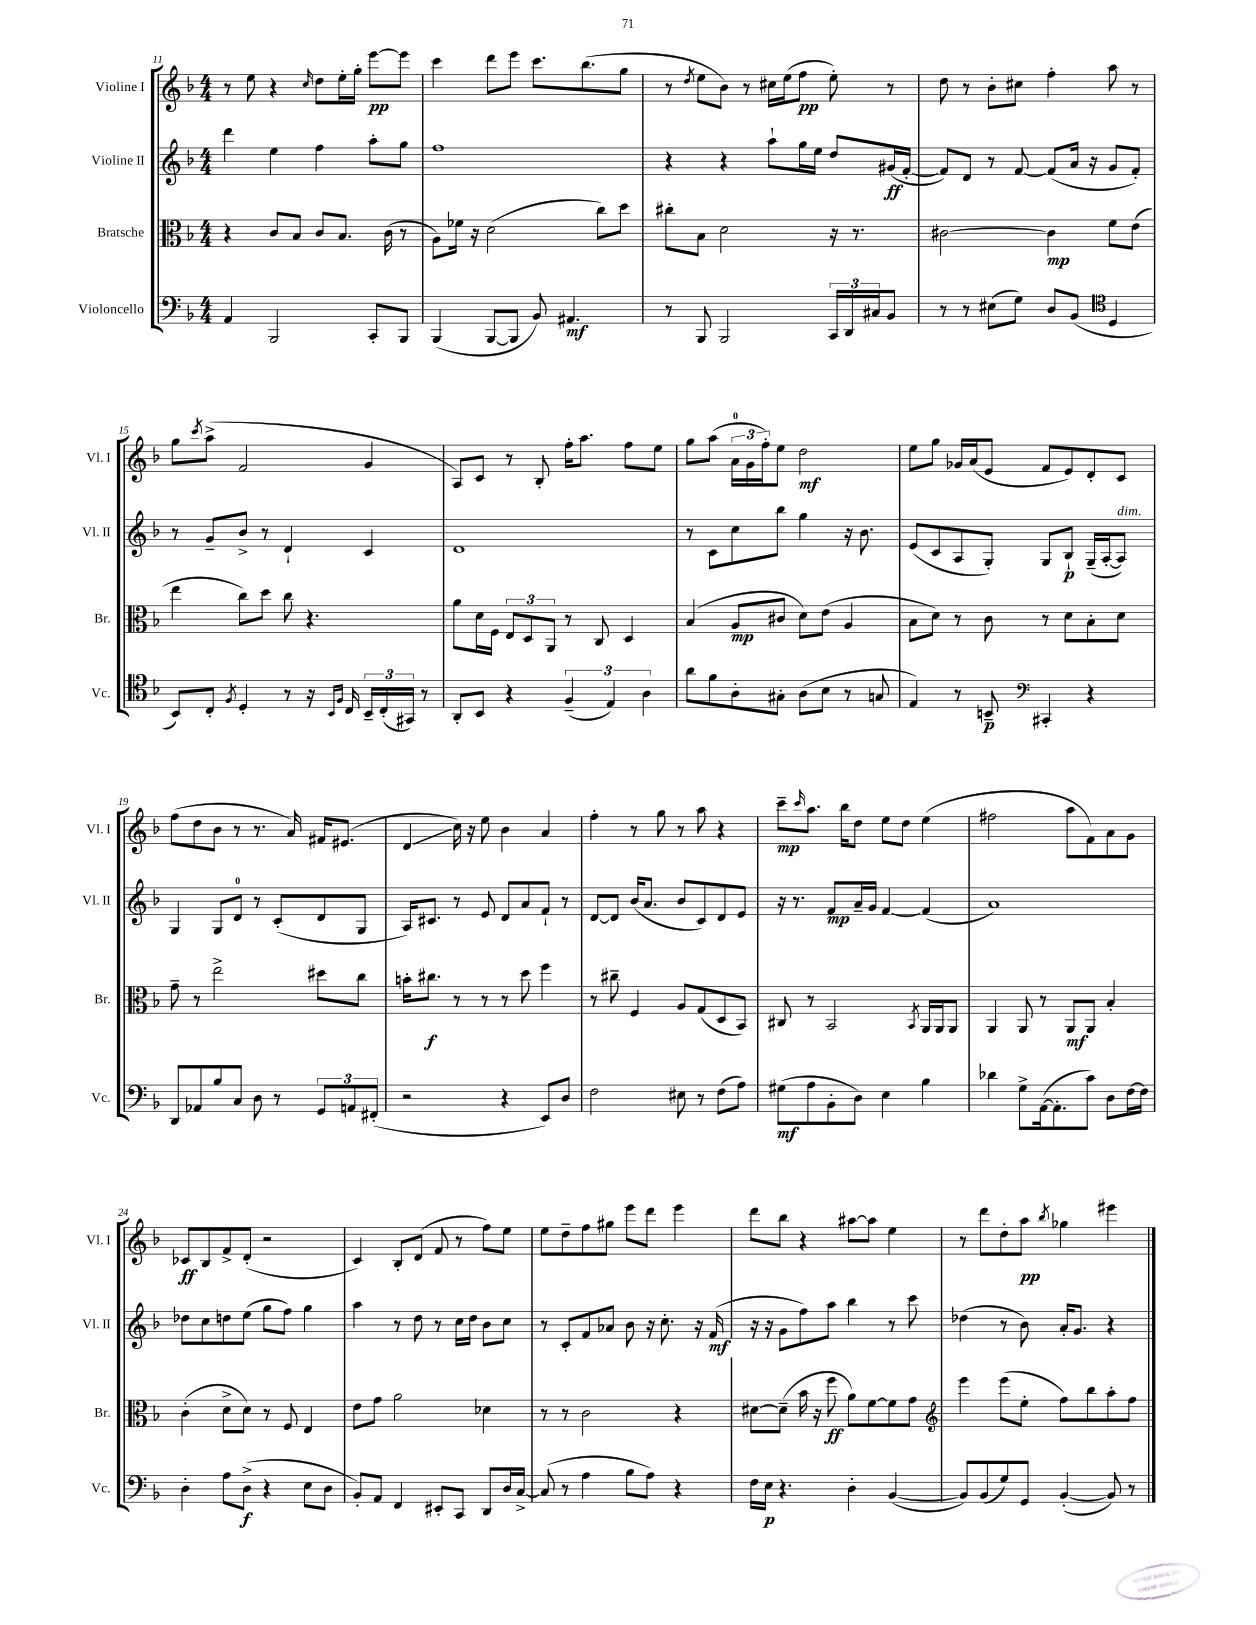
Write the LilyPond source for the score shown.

<<
\new StaffGroup <<
\new Staff = "s0" \with { instrumentName = "Violine I" shortInstrumentName = "Vl. I" } {
    \clef treble \key f \major \numericTimeSignature \time 4/4
    r8 e''8 r4 \grace { c''16 } d''8 e''16-. g''16-. e'''8~\pp e'''8 |
    c'''4 d'''8 e'''8 c'''8. bes''8.( g''8 |
    r8 \acciaccatura { d''8 } e''8 bes'8) r8 cis''16 e''16( f''8\pp e''8-.) r8 |
    d''8 r8 bes'8-. cis''8 f''4-. a''8 r8 |
    g''8 \acciaccatura { c'''8 } a''8->( f'2 g'4 |
    a8) c'8 r8 bes8-. f''16-. a''8. f''8 e''8 |
    g''8 a''8( \tuplet 3/2 { a'16-0 g'16 f''16-.) } e''8 d''2\mf |
    e''8 g''8 ges'16 a'16( e'8 f'8 e'8) d'8-. c'8 |
    f''8( d''8 bes'8 r8 r8. a'16) fis'16 eis'8.( |
    d'4\glissando c''16) r16 e''8 bes'4 a'4 |
    f''4-. r8 g''8 r8 a''8 r4 |
    c'''8--\mp \grace { c'''16 } a''8. bes''16 d''8 e''8 d''8 e''4( |
    fis''2 a''8 f'8) a'8 g'8 |
    ces'8\ff bes8 f'8-> d'8-.( r2 |
    c'4) bes8-. d'8( f'8 r8 f''8) e''8 |
    e''8 d''8-- f''8 gis''8 e'''8 d'''8 e'''4 |
    d'''8 bes''8 r4 ais''8~ ais''8 e''4 |
    r8 d'''8 d''8-. a''8\pp \acciaccatura { bes''8 } ges''4 eis'''4 \bar "|." |
}
\new Staff = "s1" \with { instrumentName = "Violine II" shortInstrumentName = "Vl. II" } {
    \clef treble \key f \major \numericTimeSignature \time 4/4
    d'''4 e''4 f''4 a''8-. g''8 |
    f''1 |
    r4 r4 a''8-! g''16 e''16 d''8 gis'16\ff( f'16~-. |
    f'8) d'8 r8 f'8~ f'8( a'16 r16 g'8 f'8-.) |
    r8 g'8-- bes'8-> r8 d'4-! c'4 |
    d'1 |
    r8 c'8 c''8 bes''8 g''4 r16 bes'8. |
    e'8( c'8 a8 g8-.) g8 bes8-!\p g16--( a16~-. a8^\markup { \italic "dim." }) |
    g4 g8 d'8-0 r8 c'8-.( d'8 g8 |
    a16) cis'8. r8 e'8 d'8 a'8 f'8-! r8 |
    d'8~ d'8 bes'16( a'8. bes'8 c'8) d'8 e'8 |
    r16 r8. f'8\mp a'16-- g'16 f'4~ f'4( |
    a'1) |
    des''8 c''8 d''8 e''8( g''8 f''8) g''4 |
    a''4 r8 d''8 r8 c''16 d''16 bes'8 c''8 |
    r8 c'8-. f'8 aes'8 bes'8 r16 c''8.-. r16 f'16\mf( |
    r16 r16 g'8 f''8) a''8 bes''4 r8 c'''8 |
    des''4( r8 bes'8) a'16-. g'8. r4 \bar "|." |
}
\new Staff = "s2" \with { instrumentName = "Bratsche" shortInstrumentName = "Br." } {
    \clef alto \key f \major \numericTimeSignature \time 4/4
    r4 c'8 bes8 c'8 bes8. c'16( r8 |
    a8) fes'16 r16 d'2( c''8) d''8 |
    cis''8-. bes8 d'2 r16 r8. |
    cis'2~ cis'4\mp f'8 e'8( |
    e''4 c''8) d''8 c''8 r4. |
    a'8 d'16 f16 \tuplet 3/2 { e8 d8 a,8 } r8 c8 d4 |
    bes4( a8\mp cis'8 d'8) e'8( a4 |
    bes8 d'8) r8 c'8 r8 d'8 bes8-. d'8 |
    g'8-- r8 e''2-> dis''8 c''8 |
    b'16-. cis''8.\f r8 r8 r8 d''8 f''4 |
    r8 cis''8-- f4 a8 g8( d8 bes,8) |
    cis8 r8 bes,2 \acciaccatura { bes,8 } a,16 a,16 a,8 |
    a,4 a,8 r8 a,8\mf a,8 bes4-. |
    c'4-.( d'8-> d'8) r8 f8 e4 |
    e'8 g'8 a'2 des'4 |
    r8 r8 c'2 r4 |
    dis'8~ dis'8--( bes'16 r16 f''8\ff a'8) f'8~ f'8 g'8 |
    \clef treble e'''4 e'''8( e''8-. f''8) bes''8 a''8-. f''8 \bar "|." |
}
\new Staff = "s3" \with { instrumentName = "Violoncello" shortInstrumentName = "Vc." } {
    \clef bass \key f \major \numericTimeSignature \time 4/4
    a,4 bes,,2 c,8-. bes,,8 |
    bes,,4( bes,,8~ bes,,8 bes,8) ais,4.\mf |
    r8 bes,,8 bes,,2 \tuplet 3/2 { c,16 d,16 cis16 } bes,8 |
    r8 r8 eis8( g8) d8 bes,8( \clef tenor d4 |
    bes,8) c8-. \acciaccatura { f8 } d4-. r8 r16 \grace { bes,16 f16 } c16 \tuplet 3/2 { bes,16-- c16-.( gis,16) } r8 |
    a,8-. bes,8 r4 \tuplet 3/2 { f4--( e4) a4 } |
    a'8 f'8 a8-. gis8-. a8( bes8 r8 g8 |
    e4) r8 b,8--\p \clef bass cis,4-. r4 |
    d,8 aes,8 bes8 c8 d8 r8 \tuplet 3/2 { g,8 a,8 fis,8-.( } |
    r2 r4 e,8) d8 |
    f2 eis8 r8 f8( a8) |
    gis8\mf( a8 bes,8-. d8) e4 bes4 |
    des'4 g8-> a,16~( a,8.-. c'8) d8 f16~ f16 |
    d4-. a8 d8->\f( r4 e8 d8 |
    bes,8-.) a,8 f,4 eis,8-. c,8 d,8 d16 c16~-> |
    c8( r8 a4 bes8 a8) r4 |
    f16 e16\p r4. d4-. bes,4~( |
    bes,8) bes,8( g8) g,8 bes,4~-.( bes,8) r8 \bar "|." |
}
>>
>>
\layout { \context { \Score currentBarNumber = #11 } }
